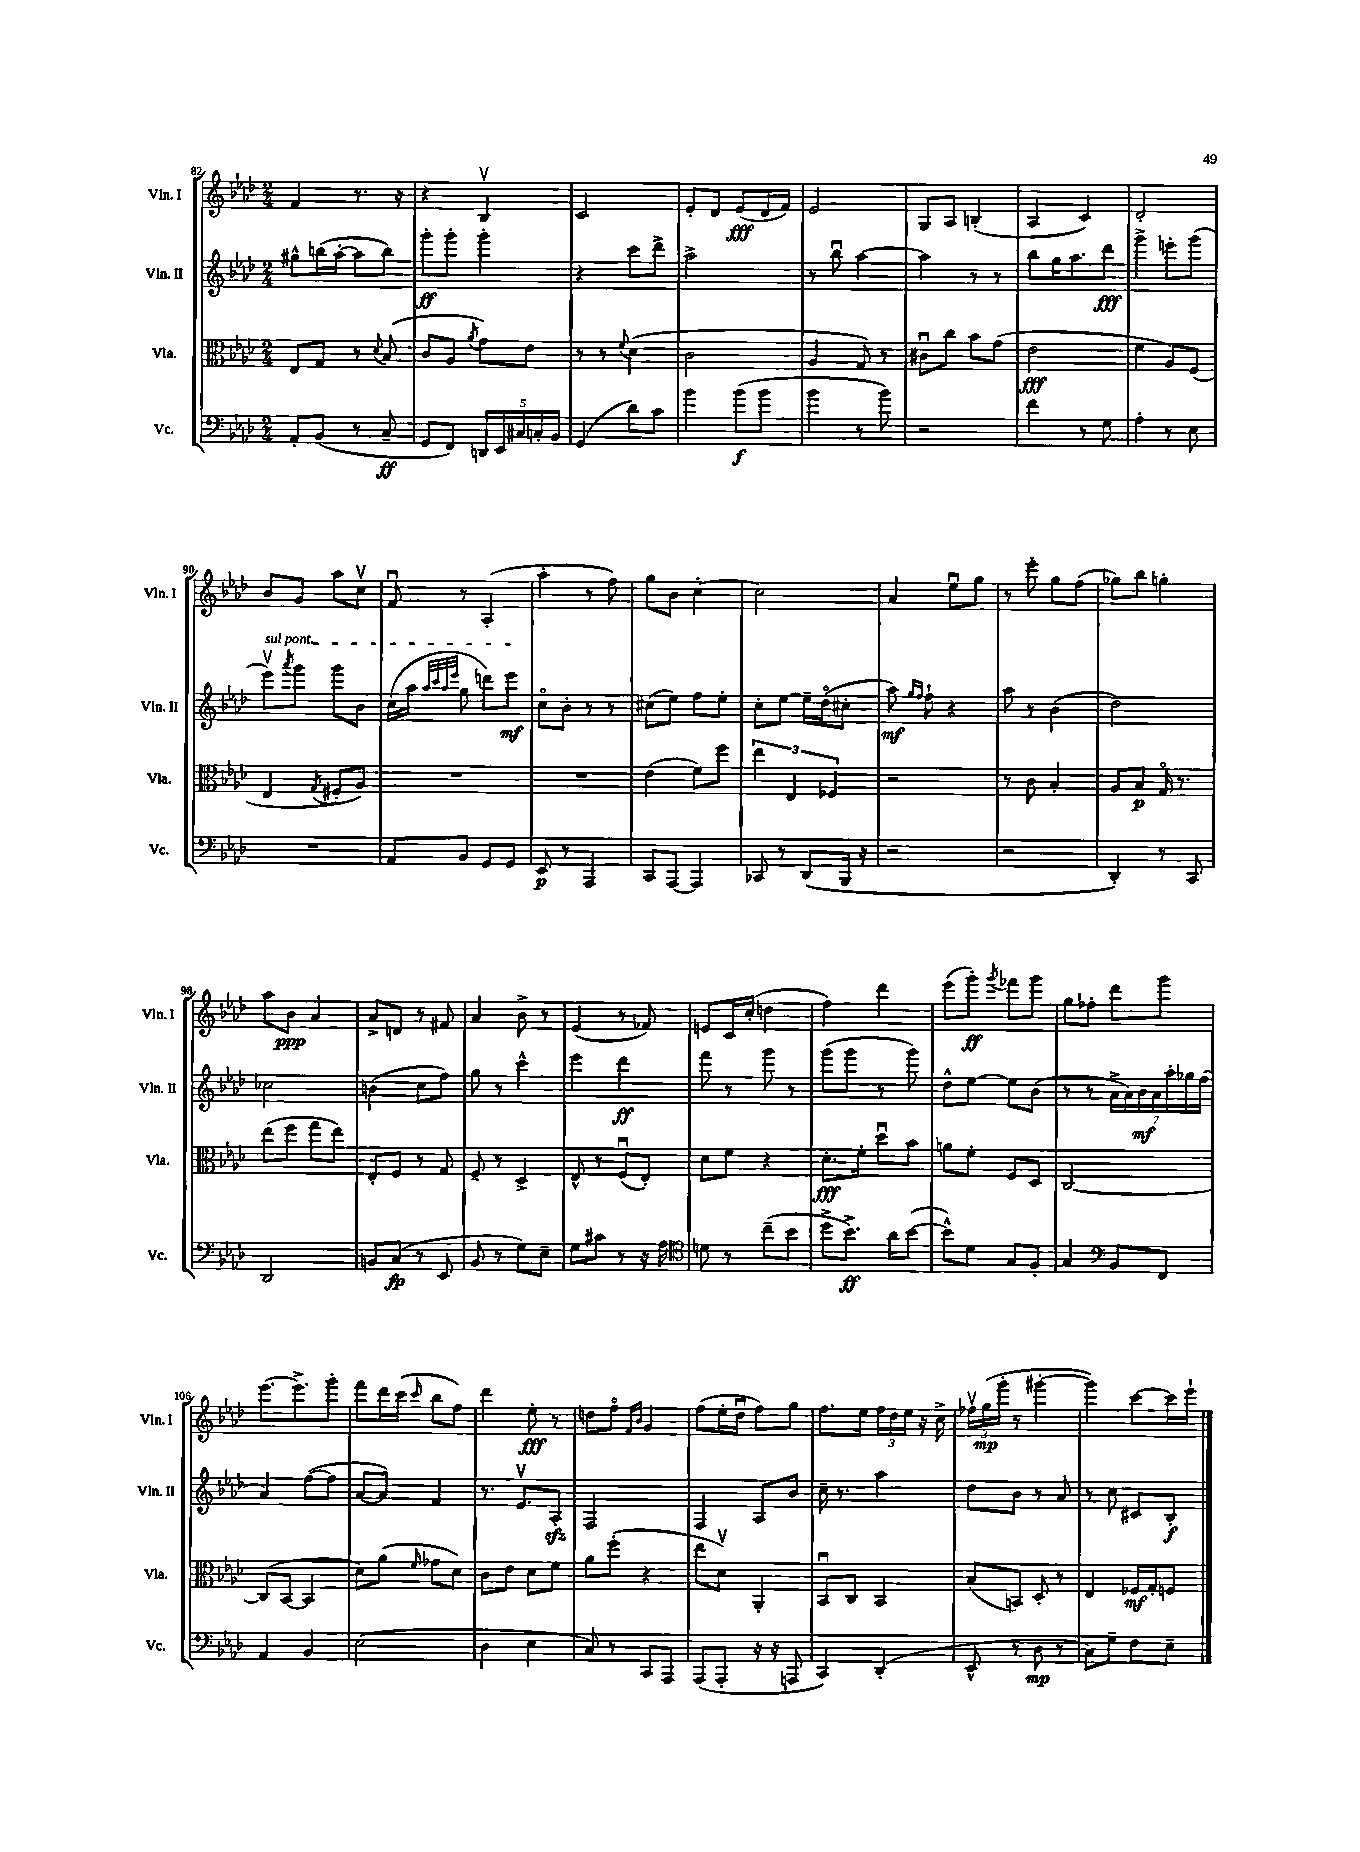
<<
\new StaffGroup <<
\new Staff = "s0" \with { instrumentName = "Vln. I" shortInstrumentName = "Vln. I" } {
    \clef treble \key aes \major \numericTimeSignature \time 2/4
    f'4 r8. r16 |
    r4 bes4\upbow |
    c'2 |
    ees'8-. des'8 ees'8\fff( des'16 f'16) |
    ees'2 |
    g8 aes8 b4-.( |
    aes4 c'4) |
    des'2-. |
    bes'8 g'8 aes''8 c''8\upbow |
    f'8\downbow r8 aes4-.( |
    aes''4-. r8 f''8) |
    g''8 bes'8 c''4~-. |
    c''2 |
    aes'4 ees''8\downbow g''8 |
    r8 ees'''8-. g''8 f''8( |
    ges''8) bes''8 g''4-. |
    aes''8 bes'8\ppp aes'4 |
    aes'8-> d'8 r8 fis'8 |
    aes'4 bes'8-> r8 |
    ees'4( r8 fes'8) |
    e'8 c'16 c''16-.( d''4 |
    f''4) des'''4 |
    ees'''8( g'''8-.\ff) \acciaccatura { g'''8 } fes'''8 g'''8 |
    g''8 fes''8-. des'''8 g'''8 |
    ees'''8.~ ees'''8.-> g'''8-. |
    f'''8 des'''16 c'''16( \grace { c'''16 } bes''8 f''8) |
    des'''4 ees''8-.\fff r8 |
    d''8 f''8\flageolet \grace { f'16 bes'16 } g'4 |
    f''8( ees''16-. des''16\downbow f''8) g''8 |
    f''8. ees''16 \tuplet 3/2 { f''16 des''16 ees''16 } r16 c''16-> |
    \tuplet 3/2 { fes''16\upbow g''16\mp( g'''16-. } r8 gis'''4~-. |
    gis'''4) c'''8~ c'''16 ees'''16-! \bar "|." |
}
\new Staff = "s1" \with { instrumentName = "Vln. II" shortInstrumentName = "Vln. II" } {
    \clef treble \key aes \major \numericTimeSignature \time 2/4
    gis''8-^ b''16( aes''16~-. aes''8 b''8) |
    g'''8-.\ff g'''8-. g'''4-. |
    r4 c'''8 des'''8-> |
    aes''2-> |
    r8 bes''8\downbow aes''4~ |
    aes''4 r8 r8 |
    bes''8 g''16 aes''8. des'''8\fff |
    g'''4-> e'''8-. g'''8( |
    \once \override TextSpanner.bound-details.left.text = \markup { \italic "sul pont." } ees'''8\upbow\startTextSpan) \acciaccatura { aes'''8 } g'''8 g'''8 bes'8 |
    c''16( aes''16 \grace { aes''32 c'''32 aes''32 ees'''32 } g''8 d'''8) ees'''8\mf\stopTextSpan |
    c''8\flageolet bes'8-. r8 r8 |
    cis''8( ees''8) f''8 ees''8-. |
    c''8-. ees''8~ ees''16-- des''16\flageolet( cis''8-. |
    aes''8\mf) \grace { g''16 f''16 } f''8-! r4 |
    aes''8 r8 bes'4( |
    des''2) |
    ces''2 |
    b'4( c''8 f''8) |
    g''8 r8 c'''4-^ |
    ees'''4 des'''4\ff |
    f'''8 r8 g'''8 r8 |
    g'''8( g'''8 r8 g'''8) |
    des''8-^ ees''8~ ees''8 bes'8( |
    r8 r8 \tuplet 7/4 { aes'16-> aes'16) bes'16\mf aes'16 aes''16-. ges''16 f''16( } |
    aes'4) f''8~( f''8 |
    aes'8~ aes'8) f'4 |
    r8. ees'8.\upbow aes8-.\sfz |
    f2 |
    f4 aes8 bes'8 |
    c''16-- r8. aes''4 |
    des''8 bes'8 r8 aes'8 |
    r8 c''8 cis'8 bes8-.\f \bar "|." |
}
\new Staff = "s2" \with { instrumentName = "Vla." shortInstrumentName = "Vla." } {
    \clef alto \key aes \major \numericTimeSignature \time 2/4
    ees8 g8 r8 \appoggiatura { des'8 } bes8( |
    c'8 aes8 \acciaccatura { aes'8 } g'8) ees'8 |
    r8 r8 \appoggiatura { f'8 } des'4( |
    c'2 |
    aes4 g8) r8 |
    cis'8\downbow c''8 bes'8 g'8( |
    ees'2\fff |
    f'4 aes8) f8( |
    ees4 \acciaccatura { g8 } fis8-. aes8) |
    R2 |
    R2 |
    ees'4( f'8) f''8 |
    \tuplet 3/2 { ees''4 ees4 fes4 } |
    r2 |
    r8 c'8 bes4-. |
    aes8 bes8\p g16\flageolet r8. |
    ees''8( f''8 g''8 ees''8) |
    ees8-. f8 r8 g8 |
    f8-- r8 des4-> |
    ees8-^ r8 f8\downbow( ees8-.) |
    des'8 f'8 r4 |
    des'8.-.\fff f'16-. des''8\downbow bes'8 |
    a'8 f'8-. f8 des8 |
    c2~ |
    c8( bes,8~ bes,4 |
    des'8) aes'8( \grace { f'16 } ges'8 des'8) |
    c'8 ees'8 des'8 f'8 |
    aes'8 f''8-.( r4 |
    ees''8 des'8\upbow) aes,4-. |
    bes,8\downbow c8 bes,4 |
    bes8( b,8) des8-. r8 |
    ees4 fes16\mf g16-. f8 \bar "|." |
}
\new Staff = "s3" \with { instrumentName = "Vc." shortInstrumentName = "Vc." } {
    \clef bass \key aes \major \numericTimeSignature \time 2/4
    aes,8-. bes,8( r8 c8--\ff |
    g,8 f,8) \tuplet 5/4 { d,16 ees,16 cis16 c16-. bes,16 } |
    g,4( des'8) c'8 |
    bes'4 bes'8\f( bes'8 |
    bes'4 r8 bes'8) |
    r2 |
    f'4 r8 g8 |
    aes4-. r8 ees8 |
    R2 |
    aes,8 bes,8 g,8 g,8 |
    ees,8\p r8 aes,,4 |
    c,8 aes,,8~ aes,,4 |
    ces,8 r8 des,8( bes,,16 r16 |
    r2 |
    r2 |
    des,4-.) r8 c,8 |
    des,2 |
    b,8 c8\fp( r8 ees,8 |
    bes,8 r8 g8) ees8-- |
    g8 cis'8 r8 r16 aes16 |
    \clef tenor d'8 r8 c''8--( bes'8 |
    des''8-> bes'8.->\ff) aes'16 bes'8~( |
    bes'8-^) des'8 g8 f8-. |
    g4 \clef bass bes,8 f,8 |
    aes,4 bes,4 |
    ees2( |
    des4 ees4 |
    c8) r8 c,8 aes,,8 |
    aes,,8( aes,,8-. r16 r16 a,,8 |
    c,4) des,4-.( |
    ees,8-^ r8 des8\mp r8 |
    c8) g8-- f8 ees8-- \bar "|." |
}
>>
>>
\layout { \context { \Score currentBarNumber = #82 } }
